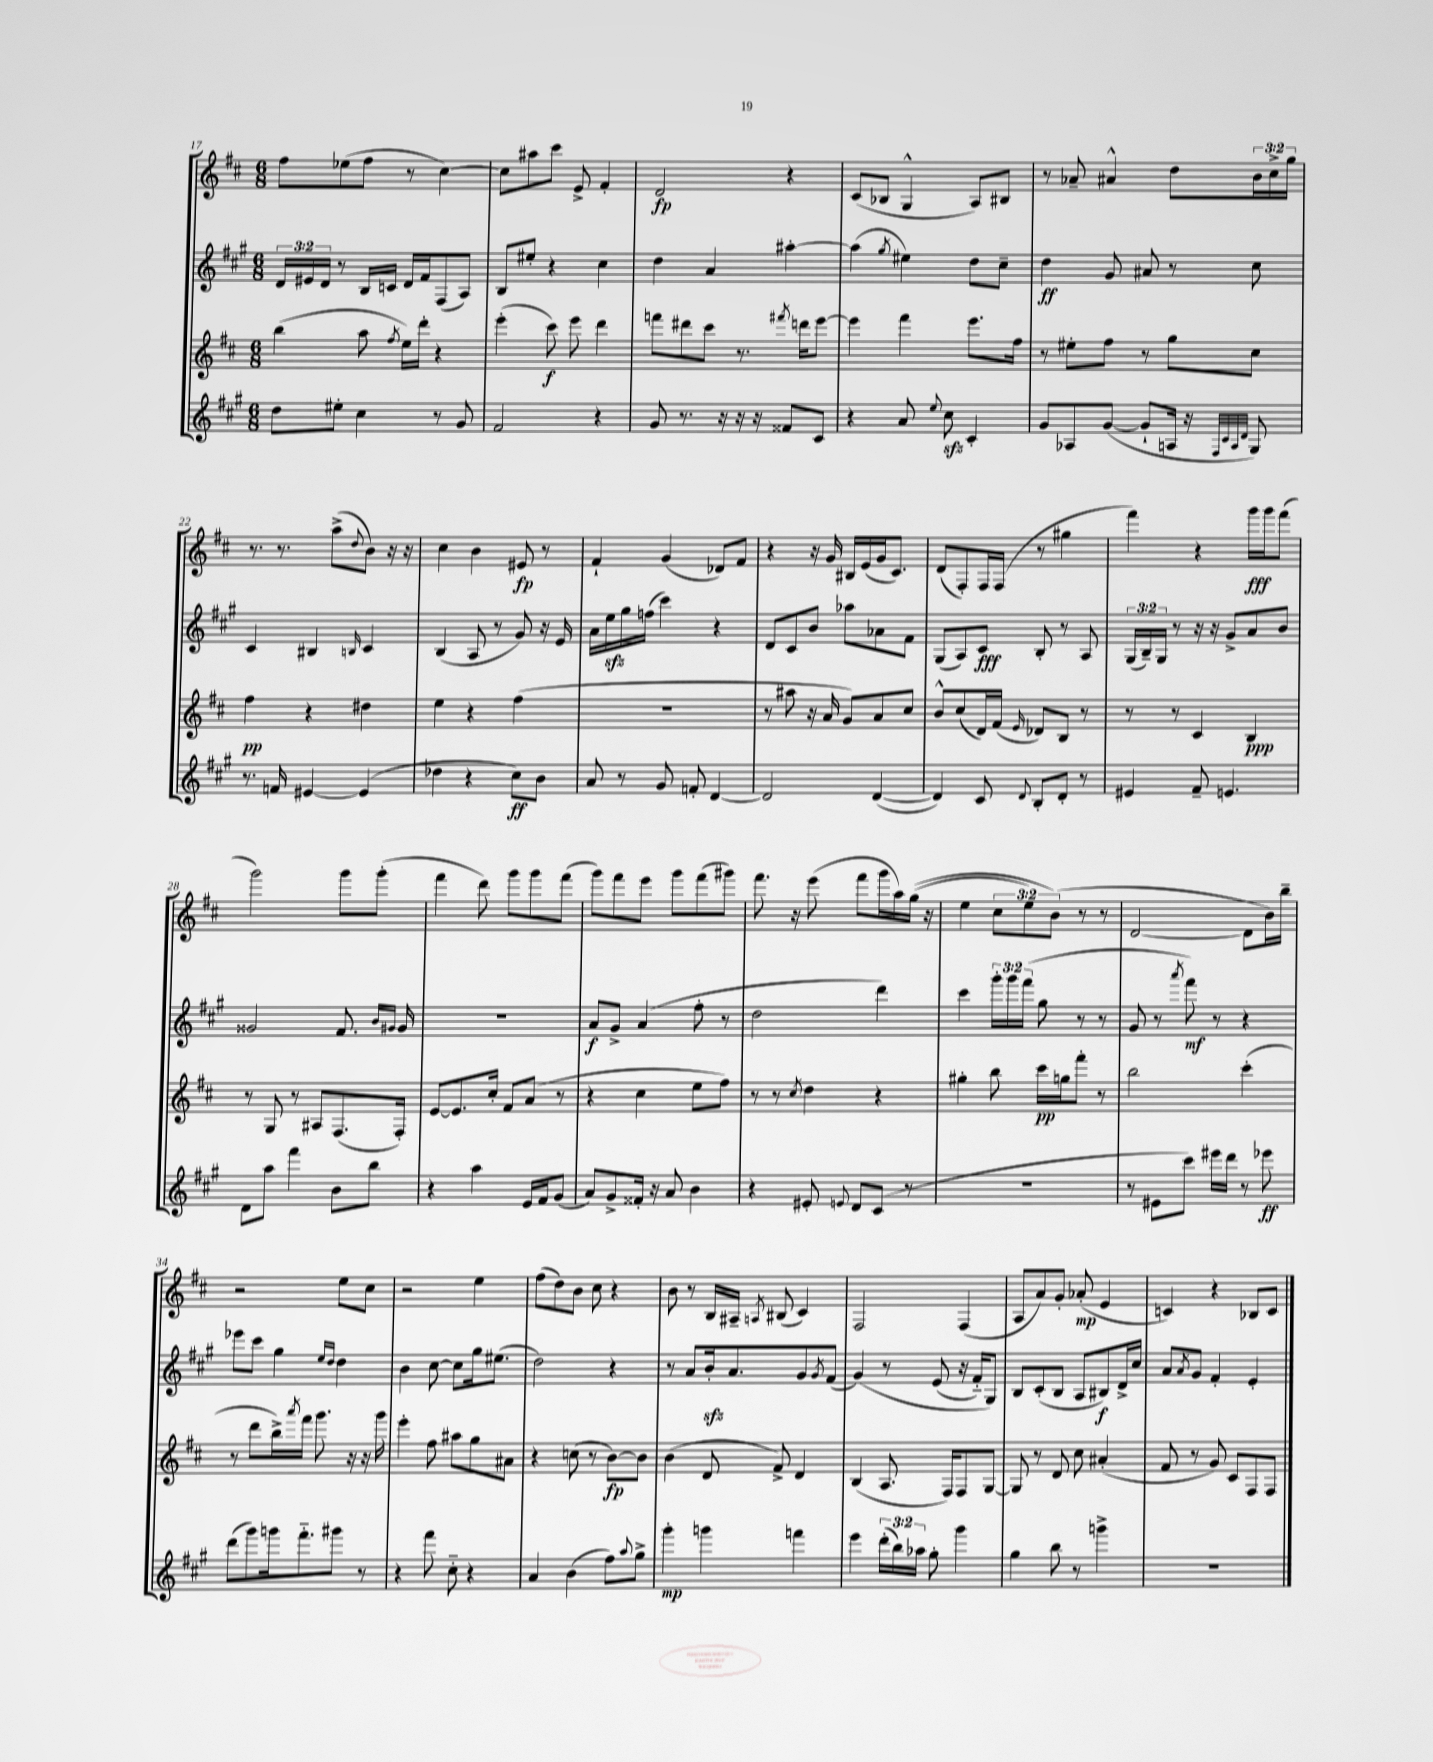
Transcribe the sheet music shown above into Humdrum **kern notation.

**kern	**dynam	**kern	**dynam	**kern	**dynam	**kern	**dynam
*part4	*part4	*part3	*part3	*part2	*part2	*part1	*part1
*staff4	*staff4	*staff3	*staff3	*staff2	*staff2	*staff1	*staff1
*clefG2	*	*clefG2	*	*clefG2	*	*clefG2	*
*k[f#c#g#]	*	*k[f#c#]	*	*k[f#c#g#]	*	*k[f#c#]	*
*M6/8	*	*M6/8	*	*M6/8	*	*M6/8	*
=17	=17	=17	=17	=17	=17	=17	=17
8dd\L	.	(4bb\	.	24d/LL	.	8ff#\L	.
.	.	.	.	24e#X/	.	.	.
.	.	.	.	24d/JJ	.	.	.
8ee#X'\J	.	.	.	8r	.	(8ee-X\	.
4cc#\	.	8aa\	.	16B/LL	.	8ff#\J	.
.	.	.	.	16cn/JJ	.	.	.
.	.	8qff#/	.	.	.	.	.
.	.	16ee\LL)	.	16d/LL	.	8r	.
.	.	16ddd'\JJ	.	16f#/J	.	.	.
8r	.	4r	.	(8F#/	.	[4cc#\)	.
8g#/	.	.	.	8A/J)	.	.	.
=18	=18	=18	=18	=18	=18	=18	=18
2f#/	.	(4eee'\	.	8B/L	.	8cc#\L]	.
.	.	.	.	8ee#X'/J	.	8aa#X\	.
.	.	8ccc#\)	f	4r	.	8ccc#\J	.
.	.	8eee\	.	.	.	8e^/	.
4r	.	4ddd\	.	4cc#\	.	4f#'/	.
=19	=19	=19	=19	=19	=19	=19	=19
8g#/	.	8fffn\L	.	4dd\	.	2d/	fp
8.r	.	8ddd#X\	.	.	.	.	.
.	.	8ccc#\J	.	4a/	.	.	.
16r	.	.	.	.	.	.	.
16r	.	8.r	.	.	.	.	.
16r	.	.	.	.	.	.	.
8f##X/L	.	.	.	[4aa#X'\	.	4r	.
.	.	8qfff#X/	.	.	.	.	.
.	.	16dddn\KL	.	.	.	.	.
8c#/J	.	[8eee\J	.	.	.	.	.
=20	=20	=20	=20	=20	=20	=20	=20
4r	.	4eee\]	.	(4aa#\]	.	(8c#/L	.
.	.	.	.	.	.	8B-X/J	.
.	.	.	.	8qgg#/	.	.	.
8a/	.	4fff#\	.	4ee#X\)	.	4G^^/	.
8qqee/	.	.	.	.	.	.	.
8cc#zz\	.	.	.	.	.	.	.
4c#'/	.	8.eee\L	.	8dd\L	.	8A/L)	.
.	.	.	.	8cc#~\J	.	8B#X/J	.
.	.	16ff#\Jk	.	.	.	.	.
=21	=21	=21	=21	=21	=21	=21	=21
8g#/L	.	8r	.	4dd\	ff	8r	.
8A-X/	.	8ee#X'\L	.	.	.	8a-X~/	.
([8g#/J	.	8ff#\J	.	8g#/	.	4a#X^^/	.
8g#`/L]	.	8r	.	8a#X/	.	.	.
16An/Jk	.	8gg\L	.	8r	.	8dd\L	.
16r	.	.	.	.	.	.	.
32qqF#/LLL	.	.	.	.	.	.	.
32qqc#/	.	.	.	.	.	.	.
32qqA/	.	.	.	.	.	.	.
32qqd/JJJ	.	.	.	.	.	.	.
8G#/)	.	8cc#\J	.	8cc#\	.	24b\L	.
.	.	.	.	.	.	24cc#^\	.
.	.	.	.	.	.	24gg\JJ	.
!!LO:LB:g=z
=22	=22	=22	=22	=22	=22	=22	=22
8.r	.	4ff#\	pp	4c#/	.	8.r	.
16fn/	.	.	.	.	.	8.r	.
[4e#X/	.	4r	.	4B#X/	.	.	.
.	.	.	.	.	.	(8aa^\L	.
.	.	.	.	16qqBn/	.	8qqdd/	.
(4e#/]	.	4dd#X\	.	4c#/	.	8b\J)	.
.	.	.	.	.	.	16r	.
.	.	.	.	.	.	16r	.
=23	=23	=23	=23	=23	=23	=23	=23
4dd-X\	.	4ee\	.	(4B/	.	4cc#\	.
4r	.	4r	.	8A/	.	4b\	.
.	.	.	.	8r	.	.	.
8cc#\L)	ff	(4ff#\	.	8g#/)	.	8e#X/	fp
8b\J	.	.	.	16r	.	8r	.
.	.	.	.	16e/	.	.	.
=24	=24	=24	=24	=24	=24	=24	=24
8a/	.	2.r	.	16a\LL	.	4f#`/	.
.	.	.	.	16eezz\	.	.	.
8r	.	.	.	16gg#\	.	.	.
.	.	.	.	(16ffn\JJ	.	.	.
8g#/	.	.	.	4ccc#\)	.	(4g/	.
8fn'/	.	.	.	.	.	.	.
[4d/	.	.	.	4r	.	8d-X/L)	.
.	.	.	.	.	.	8f#/J	.
=25	=25	=25	=25	=25	=25	=25	=25
2d/]	.	8r	.	8d/L	.	4r	.
.	.	8aa#X\	.	8c#/	.	.	.
.	.	16r	.	8b/J	.	16r	.
.	.	16a/	.	.	.	16g/	.
.	.	8g/L)	.	8aa-X\L	.	16B#X/LL	.
.	.	.	.	.	.	(16e/	.
([4d/	.	8a/	.	8a-X\	.	16g/J	.
.	.	.	.	.	.	8.c#/J)	.
.	.	8cc#/J	.	8f#\J	.	.	.
=26	=26	=26	=26	=26	=26	=26	=26
4d/])	.	8b^^/L	.	(8G#/L	.	(8d/L	.
.	.	(8cc#/	.	8A/)	.	8F#'/)	.
8c#/	.	16d/L)	.	8c#/J	fff	16F#/L	.
.	.	(16f#/JJ	.	.	.	(16F#/JJ	.
8qqd/	.	16qqe/	.	.	.	.	.
8B'/L	.	8d-X/L)	.	8B'/	.	8r	.
8d'/J	.	8B/J	.	8r	.	4gg#X\	.
8r	.	8r	.	8A/	.	.	.
=27	=27	=27	=27	=27	=27	=27	=27
4e#X/	.	8r	.	(24G#/LL	.	4fff#\)	.
.	.	.	.	24B~/)	.	.	.
.	.	.	.	24G#/JJ	.	.	.
.	.	8r	.	8r	.	.	.
8f#~/	.	4c#/	.	16r	.	4r	.
.	.	.	.	16r	.	.	.
4.en/	.	.	.	8g#^/L	.	.	.
.	.	4B/	ppp	8a/	.	16ggg\LL	fff
.	.	.	.	.	.	16ggg\J	.
.	.	.	.	8b/J	.	(8fff#\J	.
!!LO:LB:g=z
=28	=28	=28	=28	=28	=28	=28	=28
8d\L	.	8r	.	2g##X/	.	2ggg\)	.
8aa\J	.	8G/	.	.	.	.	.
4fff#\	.	8r	.	.	.	.	.
.	.	8A#X/L	.	.	.	.	.
8b\L	.	(8.F#/	.	8.f#/	.	8ggg\L	.
8bb\J	.	.	.	.	.	(8ggg'\J	.
.	.	.	.	16qqb/LL	.	.	.
.	.	.	.	16qqg#X/JJ	.	.	.
.	.	16F#'/Jk)	.	16g#/	.	.	.
=29	=29	=29	=29	=29	=29	=29	=29
4r	.	[8e/L	.	2.r	.	4fff#\	.
.	.	8.e/]	.	.	.	.	.
4aa\	.	.	.	.	.	8ddd\)	.
.	.	16cc#'/Jk	.	.	.	.	.
.	.	8f#/L	.	.	.	8ggg\L	.
16e/LL	.	(8a/J	.	.	.	8ggg\	.
16f#/J	.	.	.	.	.	.	.
(8g#/J	.	8r	.	.	.	(8fff#\J	.
=30	=30	=30	=30	=30	=30	=30	=30
8a/L)	.	4r	.	8a/L	f	8ggg\L)	.
8g#^/	.	.	.	8g#^/J	.	8fff#\	.
16f##X'/Jk	.	4cc#\	.	(4a/	.	8eee\J	.
16r	.	.	.	.	.	.	.
8a/	.	.	.	.	.	8ggg\L	.
4b\	.	8ee\L	.	8ff#'\	.	(8fff#\	.
.	.	8ff#\J)	.	8r	.	8ggg#X\J)	.
=31	=31	=31	=31	=31	=31	=31	=31
4r	.	8r	.	2dd\	.	8.fff#\	.
.	.	8r	.	.	.	.	.
.	.	.	.	.	.	16r	.
.	.	8qcc#/	.	.	.	.	.
8e#X'/	.	4dd\	.	.	.	(8eee\	.
8qqen/	.	.	.	.	.	.	.
8d/L	.	.	.	.	.	8fff#\L	.
(8c#/J	.	4r	.	4ddd\)	.	16ggg\L	.
.	.	.	.	.	.	16aa\)	.
8r	.	.	.	.	.	((16gg\JJ	.
.	.	.	.	.	.	16r	.
=32	=32	=32	=32	=32	=32	=32	=32
2.r	.	4gg#X'\	.	4ccc#\	.	4ee\	.
.	.	8bb\	.	24ggg#'\LL	.	12cc#\L	.
.	.	.	.	24ggg#\	.	.	.
.	.	.	.	(24fff#\JJ	.	12ee\)	.
.	.	16ccc#\LL	pp	8gg#\	.	.	.
.	.	.	.	.	.	(12b\J)	.
.	.	16ggn\J	.	.	.	.	.
.	.	8fff#'\J	.	8r	.	8r	.
.	.	8r	.	8r	.	8r	.
=33	=33	=33	=33	=33	=33	=33	=33
8r	.	2bb\	.	8g#/	.	[2d/	.
8e#X\L	.	.	.	8r	.	.	.
.	.	.	.	8qaaa/	.	.	.
8ccc#\J)	.	.	.	8fff#\)	mf	.	.
16eee#X\LL	.	.	.	8r	.	.	.
16ddd\JJ	.	.	.	.	.	.	.
8r	.	(4ccc#'\	.	4r	.	8d\L]	.
8eee-X\	ff	.	.	.	.	16b\L)	.
.	.	.	.	.	.	16bb~\JJ	.
!!LO:LB:g=z
=34	=34	=34	=34	=34	=34	=34	=34
(8ddd\L	.	8r	.	8eee-X\L	.	2r	.
8ggg#\)	.	8ddd\L	.	8ccc#\J	.	.	.
16gggn\k	.	16bb^\L)	.	4gg#\	.	.	.
.	.	8qaaa/	.	.	.	.	.
8.fff#\	.	16fff#\JJ	.	.	.	.	.
.	.	8.ggg\	.	.	.	.	.
.	.	.	.	16qqee/LL	.	.	.
.	.	.	.	16qqdd/JJ	.	.	.
8ggg#X\J	.	.	.	4dd\	.	8ee\L	.
.	.	16r	.	.	.	.	.
8r	.	16r	.	.	.	8cc#\J	.
.	.	16ggg\	.	.	.	.	.
=35	=35	=35	=35	=35	=35	=35	=35
4r	.	4eee'\	.	4b\	.	2r	.
8fff#\	.	8ff#\	.	[8cc#\	.	.	.
8cc#\	.	8aa#X\L	.	8cc#\L]	.	.	.
4r	.	8gg\	.	16gg#\k	.	4ee\	.
.	.	.	.	(8.ee#X\J	.	.	.
.	.	8a#X\J	.	.	.	.	.
=36	=36	=36	=36	=36	=36	=36	=36
4a/	.	4r	.	2dd\)	.	(8ff#\L	.
.	.	.	.	.	.	8dd\)	.
(4b\	.	(8ccn\	.	.	.	8b\J	.
.	.	8r	.	.	.	8cc#\	.
8ff#\L)	.	[8b\L)	fp	4r	.	4r	.
8qqaa/	.	.	.	.	.	.	.
8gg#^\J	.	8b\J]	.	.	.	.	.
=37	=37	=37	=37	=37	=37	=37	=37
4ggg#'\	mp	(4b\	.	8r	.	8b\	.
.	.	.	.	8a/L	.	8r	.
4gggn\	.	8d/	.	16bzz'/k	.	16B/LL	.
.	.	.	.	8.a/	.	16A#X~/JJ	.
.	.	.	.	.	.	8qAn/	.
.	.	8f#^/)	.	.	.	(8B#X/	.
4fffn\	.	4d/	.	8g#/	.	4c#/)	.
.	.	.	.	8qg#/	.	.	.
.	.	.	.	(8f#/J	.	.	.
=38	=38	=38	=38	=38	=38	=38	=38
4eee\	.	(4B/	.	(4g#/)	.	2F#/	.
(24ddd'\LL	.	8.A/	.	8r	.	.	.
24bb\)	.	.	.	.	.	.	.
24aa-X\JJ	.	.	.	.	.	.	.
8gg#'\	.	.	.	(8e/	.	.	.
.	.	16F#/KL)	.	.	.	.	.
4ggg#\	.	8F#/	.	16r	.	(4F#/	.
.	.	.	.	16f#/KL)	.	.	.
.	.	[8G/J	.	8G#/J)	.	.	.
=39	=39	=39	=39	=39	=39	=39	=39
4gg#\	.	8G/]	.	8B/L	.	8A/L	.
.	.	8r	.	(8c#'/	.	8a/)	.
8bb\	.	8d/	.	8B/J	.	8g'/J	.
8r	.	8cc#\	.	8A/L	.	(8a-X'/	mp
4gggn^\	.	(4a#X'/	.	8B#X/)	f	4e/	.
.	.	.	.	16d^/L	.	.	.
.	.	.	.	16cc#/JJ	.	.	.
=40	=40	=40	=40	=40	=40	=40	=40
2.r	.	8f#/	.	8a/L	.	4cn/)	.
.	.	.	.	8qa/	.	.	.
.	.	8r	.	8g#/J	.	.	.
.	.	8g/)	.	4f#'/	.	4r	.
.	.	8c#/L	.	.	.	.	.
.	.	8F#/	.	4e'/	.	8B-X/L	.
.	.	8F#/J	.	.	.	8c/J	.
==	==	==	==	==	==	==	==
*-	*-	*-	*-	*-	*-	*-	*-
